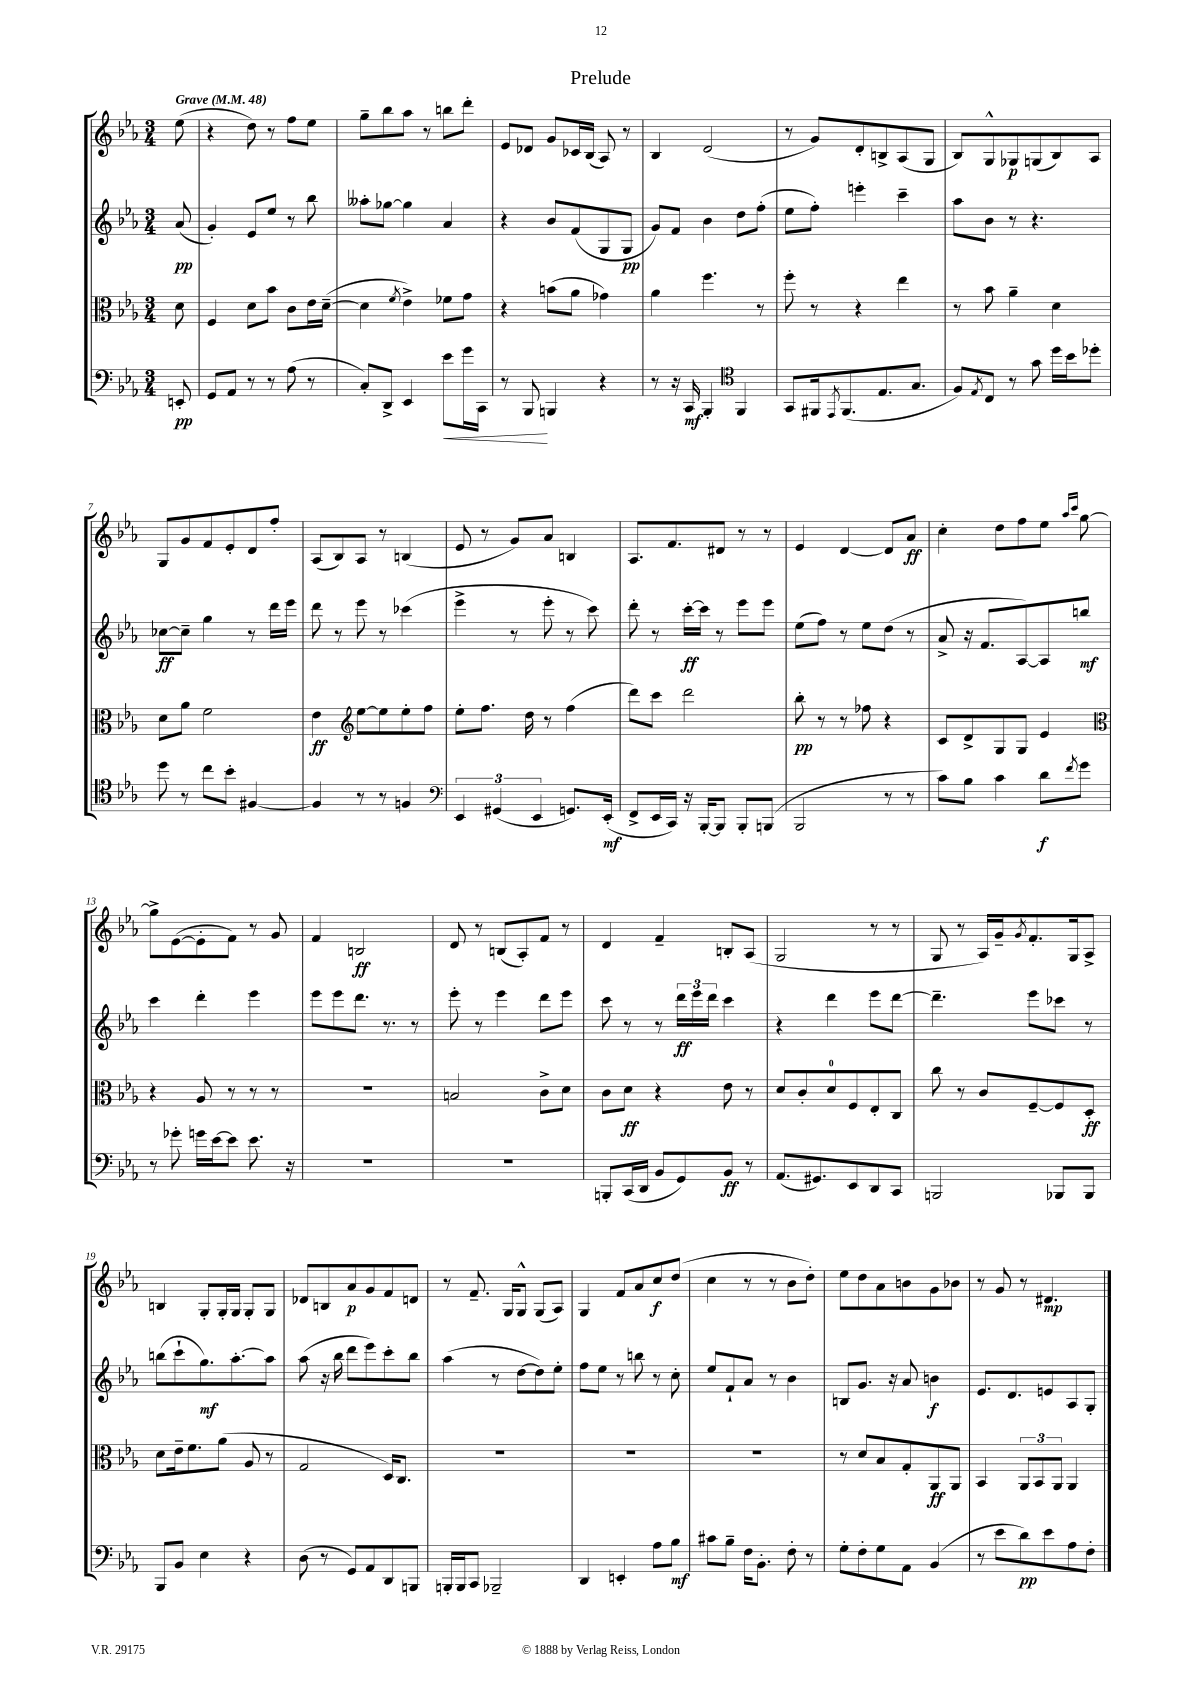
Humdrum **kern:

**kern	**kern	**kern	**kern
*staff4	*staff3	*staff2	*staff1
*clefF4	*clefC3	*clefG2	*clefG2
*k[b-e-a-]	*k[b-e-a-]	*k[b-e-a-]	*k[b-e-a-]
*M3/4	*M3/4	*M3/4	*M3/4
*MM48	*MM48	*MM48	*MM48
8EE'/	8d\	(8a-/	(8ee-\
=	=	=	=
8GG/L	4F/	4g'/)	4r
8AA-/J	.	.	.
8r	8d\L	8e-/L	8dd\)
8r	8b-\J	8ee-/J	8r
(8A-\	8c\L	8r	8ff\L
8r	16e-\L	8bb-\	8ee-\J
.	([16d~\JJ	.	.
=	=	=	=
8C'/L)	4d\]	8aa--'\L	8gg~\L
8DD^/J	.	[8gg-\J	8bb-\
.	8qf/	.	.
4EE-/	4e-^\)	4gg-\]	8aa-\J
.	.	.	8r
8e-\L	8f-\L	4a-/	8bb\L
16g\L	8g\J	.	8ddd'\J
16CC\JJ	.	.	.
=	=	=	=
8r	4r	4r	8e-/L
8BBB-/	.	.	8d-/J
4BBB/	(8b\L	8b-/L	8g/L
.	8a-\J	(8f/	16c-/L
.	.	.	(16B-/JJ
4r	4g-\)	8G/	8A-/)
.	.	8G/J	8r
=	=	=	=
8r	4a-\	8g/L)	4B-/
16r	.	8f/J	.
16CC/	.	.	.
4BBB-'/	4.ff\	4b-\	(2d/
*clefC4	*	*	*
4FF/	.	8dd\L	.
.	8r	(8ff'\J	.
=	=	=	=
8GG/L	8ff'\	8ee-\L	8r
16FF#/k	8r	8ff'\J)	8g/L)
8qEE-/	.	.	.
(8.FF#/	.	.	.
.	4r	4eee'\	8d'/
8.E-/	.	.	8B^/
.	4ee-\	4ccc~\	(8A-/
8.G/J	.	.	.
.	.	.	8G/J
=	=	=	=
8F/L)	8r	8aa-\L	8B-/L)
8qE-/	.	.	.
8C/J	8b-\	8b-\J	8G^^/
8r	4a-~\	8r	8G-/
8g\	.	4.r	(8G/
16dd\LL	4d\	.	8B-/)
16b-\J	.	.	.
8dd-'\J	.	.	8A-/J
=	=	=	=
8dd\	8d\L	[8cc-\L	8G/L
8r	8a-\J	8cc-~\]J	8g/
8cc\L	2f\	4gg\	8f/
8b-'\J	.	.	8e-'/
[4F#/	.	8r	8d/
.	.	16ddd\LL	8ff'/J
.	.	16eee-\JJ	.
=	=	=	=
4F#/]	4e-\	8ddd\	(8A-/L
.	.	8r	8B-/)
*	*clefG2	*	*
8r	[8ee-\L	8eee-\	8A-/J
8r	8ee-\]	8r	8r
4F/	8ee-'\	(4ccc-\	(4B/
.	8ff\J	.	.
=	=	=	=
*clefF4	*	*	*
6EE-/	8ee-'\L	4eee-^\	8e-/
.	8.ff\J	.	8r
(6GG#/	.	.	.
.	.	8r	8g/L)
.	16dd\	.	.
6EE-/	.	.	.
.	8r	8eee-'\	8a-/J
8.GG/L)	(4ff\	8r	4B/
.	.	8ccc\)	.
(16EE-'/Jk	.	.	.
=	=	=	=
8FF^/L	8ddd\L)	8ddd'\	8.A-/L
16EE-/L	8ccc\J	8r	.
16CC/JJ)	.	.	8.f/
16r	2ddd\	[16ccc'\LL	.
[16BBB-'/LK	.	16ccc\]JJ	.
8BBB-/]J	.	8r	8d#/J
8BBB-'/L	.	8eee-\L	8r
(8BBB/J	.	8eee-\J	8r
=	=	=	=
2BBB-/	8bb-'\	(8ee-\L	4e-/
.	8r	8ff\J)	.
.	8r	8r	[4d/
.	8ff-\	8ee-\L	.
8r	4r	(8dd\J	8d/]L
8r	.	8r	8a-/J
=	=	=	=
8c\L)	8c/L	8a-^/	4cc'\
8B-\J	8d^/	16r	.
.	.	8.f/L	.
4c\	8G/	.	8dd\L
.	8G/J	[8A-/)	8ff\
8d\L	4e-/	8A-/]	8ee-\J
.	.	.	16qqaa-/LL
8qf/	.	.	16qqccc/JJ
8g\J	.	8bb/J	[8gg\
=	=	=	=
*	*clefC3	*	*
8r	4r	4ccc\	8gg^\]L
8g-'\	.	.	([8e-\
16g\LL	8A-/	4ddd'\	8e-'\]
[16e-\J	.	.	.
8e-\]J	8r	.	8f\J)
8.e-\	8r	4eee-\	8r
.	8r	.	8g/
16r	.	.	.
=	=	=	=
2.r	2.r	8eee-\L	4f/
.	.	8eee-\	.
.	.	8.ddd\J	2B/
.	.	8.r	.
.	.	8r	.
=	=	=	=
2.r	2B/	8eee-'\	8d/
.	.	8r	8r
.	.	4eee-\	(8B/L
.	.	.	8A-'/)
.	8c^\L	8ddd\L	8f/J
.	8d\J	8eee-\J	8r
=	=	=	=
8BBB'/L	8c\L	8ccc\	4d/
(16CC/L	8d\J	8r	.
16DD/JJ	.	.	.
8BB-/L	4r	8r	4f~/
8GG/)	.	24ddd\LL	.
.	.	24eee-\	.
.	.	24ddd\JJ	.
8BB-/J	8e-\	4ccc\	8B'/L
8r	8r	.	(8A-/J
=	=	=	=
(8.AA-/L	8d/L	4r	2G/
.	8c'/	.	.
8.GG#/)	.	.	.
.	8d/	4ddd\	.
8EE-/	8F/	.	.
8DD/	8E-'/	8eee-\L	8r
8CC/J	8C/J	[8ddd\J	8r
=	=	=	=
2BBB/	8cc\	4.ddd~\]	8G/
.	8r	.	8r
.	8c/L	.	16A-/LL)
.	.	.	16g~/J
.	.	.	8qg/
.	[8F~/	8eee-\L	8.f'/
8BBB-/L	8F/]	8ccc-\J	.
.	.	.	16G/k
8BBB-/J	8D'/J	8r	8A-^/J
=	=	=	=
8BBB-/L	8d\L	(8bb\L	4B/
8BB-/J	16e-~\k	8ccc`\	.
.	8.f\	.	.
4E-\	.	8.gg\)	8G'/L
.	(8a-\J	.	16G'/L
.	.	[8.aa-'\	16G/JJ
4r	8A-/	.	8G'/L
.	8r	8aa-\]J	8G/J
=	=	=	=
(8D\	2G/	(8aa-\	8d-/L
8r	.	16r	8B/
.	.	16bb-\	.
8GG/L)	.	8ddd\L	8a-/
8AA-/	.	8eee-\)	8g/
8DD/	16D/LK)	8ccc'\	8f/
.	8.C/J	.	.
8BBB/J	.	8bb-\J	8d/J
=	=	=	=
16BBB'/LL	2.r	(4aa-\	8r
16BBB/J	.	.	.
8CC/J	.	.	8.f~/
2BBB-~/	.	8r	.
.	.	.	16G/LK
.	.	[8dd\L	8G^^/J
.	.	8dd\])	(8G/L
.	.	8ee-'\J	8A-/J)
=	=	=	=
4DD/	2.r	8ff\L	4G/
.	.	8ee-\J	.
4EE'/	.	8r	8f/L
.	.	8bb\	8a-/
8A-\L	.	8r	8cc/
8B-\J	.	8cc'\	(8dd/J
=	=	=	=
8c#\L	2.r	8ee-/L	4cc\
8B-~\J	.	8f`/	.
16F\LK	.	8a-/J	8r
8.BB-'\J	.	.	.
.	.	8r	8r
8F'\	.	4b-\	8b-\L
8r	.	.	8dd'\J)
=	=	=	=
8G'\L	8r	8B/L	8ee-\L
8F'\	8d/L	8.g/J	8dd\
8G\	8B-/	.	8a-\
.	.	16r	.
8AA-\J	8G'/	8a-/	8b\
(4BB-/	8AA-/	4b\	8g\
.	8AA-/J	.	8b-\J
=	=	=	=
8r	4BB-/	8.e-/L	8r
8e-\L	.	.	8g/
.	.	8.d/	.
8d\)	12AA-/L	.	8r
.	12BB-/	.	.
8e-\	.	8e/	4.d#/
.	12AA-/J	.	.
8A-\	4AA-/	8A-/	.
8F'\J	.	8G'/J	.
==	==	==	==
*-	*-	*-	*-
